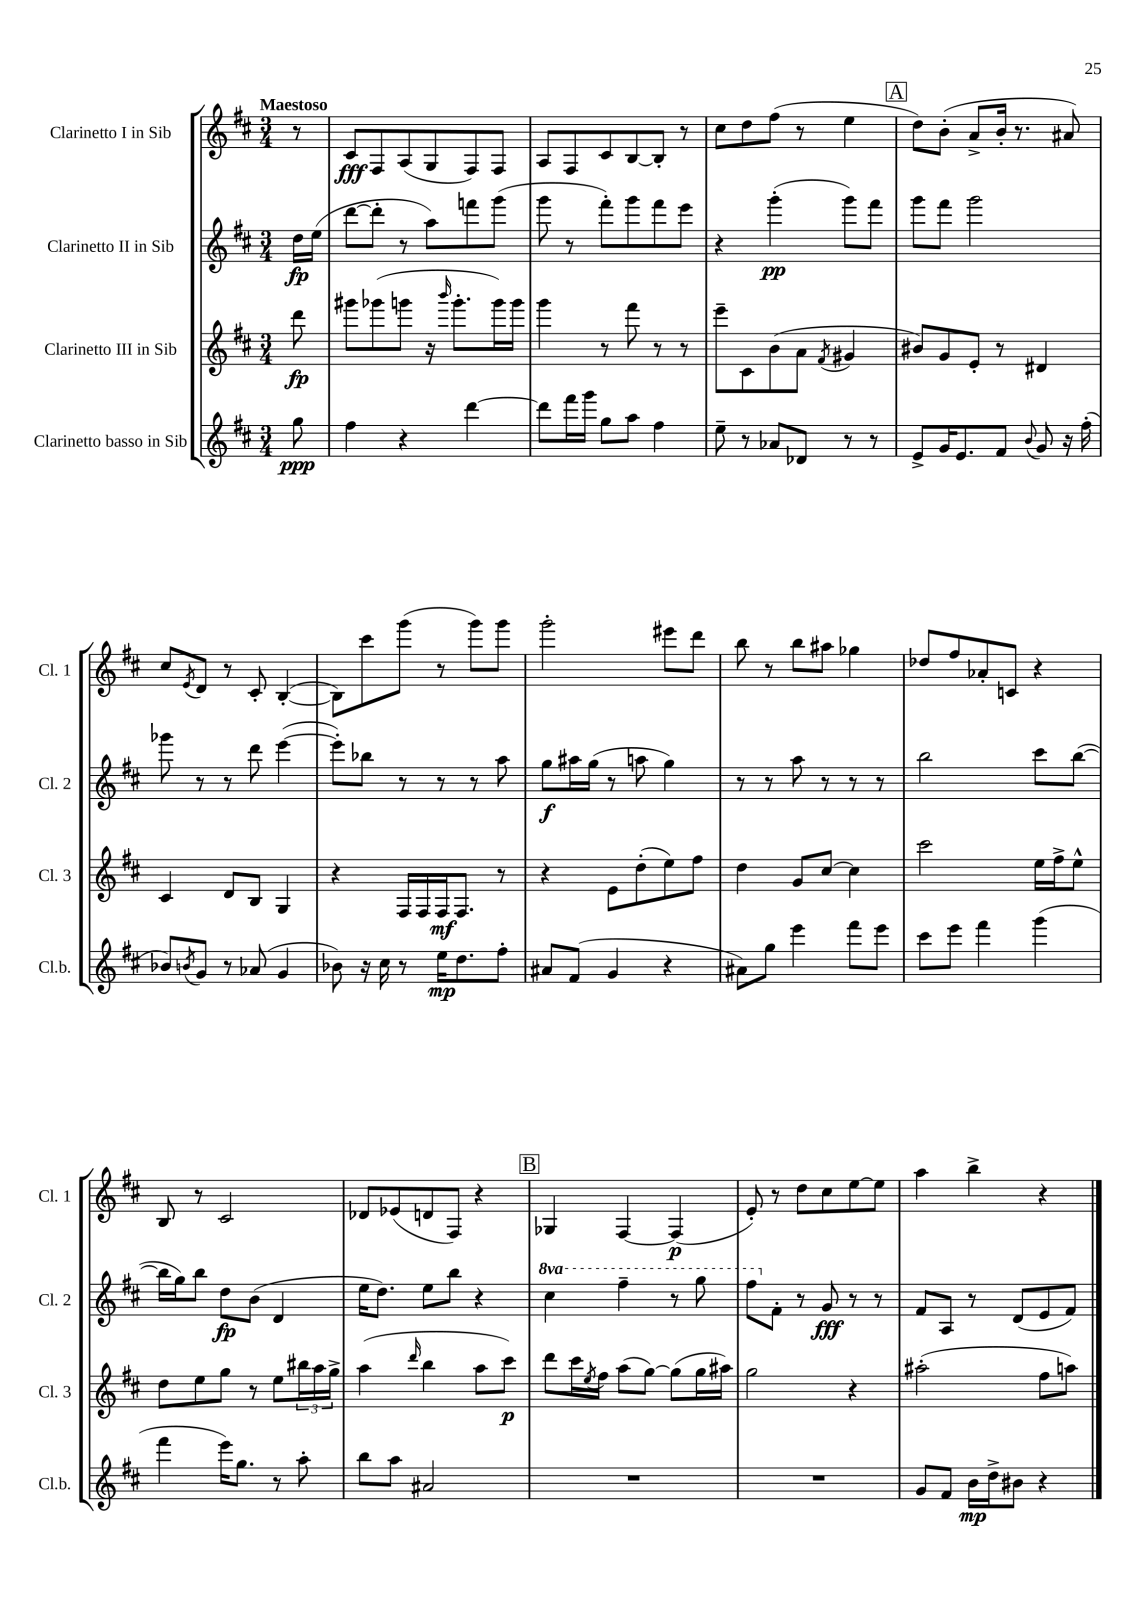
<<
\new StaffGroup <<
\new Staff = "s0" \with { instrumentName = "Clarinetto I in Sib" shortInstrumentName = "Cl. 1" } {
    \clef treble \key d \major \numericTimeSignature \time 3/4 \partial 8 \tempo "Maestoso"
    r8 |
    cis'8\fff fis8 a8( g8 fis8) fis8 |
    a8 fis8 cis'8 b8~ b8-. r8 |
    cis''8 d''8 fis''8( r8 e''4 |
    \mark \markup { \box "A" } d''8) b'8-.( a'8-> b'16-. r8. ais'8) |
    cis''8 \acciaccatura { e'8 } d'8 r8 cis'8-. b4~-.( |
    b8) cis'''8 g'''8( r8 g'''8) g'''8 |
    g'''2-. eis'''8 d'''8 |
    b''8 r8 b''8 ais''8 ges''4 |
    des''8 fis''8 aes'8-. c'8 r4 |
    b8 r8 cis'2 |
    des'8 ees'8( d'8 fis8) r4 |
    \mark \markup { \box "B" } ges4 fis4~ fis4\p( |
    e'8-.) r8 d''8 cis''8 e''8~ e''8 |
    a''4 b''4-> r4 \bar "|." |
}
\new Staff = "s1" \with { instrumentName = "Clarinetto II in Sib" shortInstrumentName = "Cl. 2" } {
    \clef treble \key d \major \numericTimeSignature \time 3/4 \set Staff.ottavationMarkups = #ottavation-simple-ordinals \partial 8
    d''16\fp e''16( |
    d'''8~ d'''8-. r8 a''8) f'''8 g'''8( |
    g'''8 r8 fis'''8-.) g'''8 fis'''8 e'''8 |
    r4 g'''4-.\pp( g'''8) fis'''8 |
    \mark \markup { \box "A" } g'''8 fis'''8 g'''2 |
    ges'''8 r8 r8 d'''8 e'''4~( |
    e'''8-.) bes''8 r8 r8 r8 a''8 |
    g''8\f ais''16 g''16( r8 a''8 g''4) |
    r8 r8 a''8 r8 r8 r8 |
    b''2 cis'''8 b''8~( |
    b''16 g''16) b''8 d''8\fp b'8( d'4 |
    e''16 d''8.) e''8 b''8 r4 |
    \mark \markup { \box "B" } \ottava #1 cis'''4 fis'''4-- r8 g'''8 |
    fis'''8 \ottava #0 fis'8-. r8 g'8\fff r8 r8 |
    fis'8 a8 r8 d'8( e'8 fis'8) \bar "|." |
}
\new Staff = "s2" \with { instrumentName = "Clarinetto III in Sib" shortInstrumentName = "Cl. 3" } {
    \clef treble \key d \major \numericTimeSignature \time 3/4 \partial 8
    d'''8\fp |
    gis'''8 ges'''8( g'''8 r16 \grace { b'''16 } g'''8.-. g'''16) g'''16 |
    g'''4 r8 fis'''8 r8 r8 |
    e'''8-- cis'8 b'8( a'8 \acciaccatura { fis'8 } gis'4 |
    \mark \markup { \box "A" } bis'8) g'8 e'8-. r8 dis'4 |
    cis'4 d'8 b8 g4 |
    r4 fis16 fis16 fis16\mf fis8. r8 |
    r4 e'8 d''8-.( e''8) fis''8 |
    d''4 g'8 cis''8~ cis''4 |
    cis'''2 e''16 fis''16-> e''8-^ |
    d''8 e''8 g''8 r8 e''8 \tuplet 3/2 { bis''16 a''16 g''16-> } |
    a''4( \grace { d'''16 } b''4 a''8 cis'''8\p) |
    \mark \markup { \box "B" } d'''8 cis'''16 \acciaccatura { e''8 } fis''16 a''8( g''8~) g''8( g''16 ais''16) |
    g''2 r4 |
    ais''2-.( fis''8 a''8) \bar "|." |
}
\new Staff = "s3" \with { instrumentName = "Clarinetto basso in Sib" shortInstrumentName = "Cl.b." } {
    \clef treble \key d \major \numericTimeSignature \time 3/4 \partial 8
    g''8\ppp |
    fis''4 r4 d'''4~ |
    d'''8 fis'''16 g'''16 g''8 a''8 fis''4 |
    e''8-- r8 aes'8 des'8 r8 r8 |
    \mark \markup { \box "A" } e'8-> g'16 e'8. fis'8 \appoggiatura { b'8 } g'8 r16 fis''16-.( |
    bes'8) \acciaccatura { b'8 } g'8 r8 aes'8( g'4 |
    bes'8) r16 cis''16 r8 e''16\mp d''8. fis''8-. |
    ais'8 fis'8( g'4 r4 |
    ais'8) g''8 e'''4 fis'''8 e'''8 |
    cis'''8 e'''8 fis'''4 g'''4( |
    fis'''4 e'''16) g''8. r8 a''8-. |
    b''8 a''8 ais'2 |
    \mark \markup { \box "B" } R2. |
    R2. |
    g'8 fis'8 b'16\mp d''16-> bis'8 r4 \bar "|." |
}
>>
>>
\layout { \context { \Score \remove "Bar_number_engraver" } }
